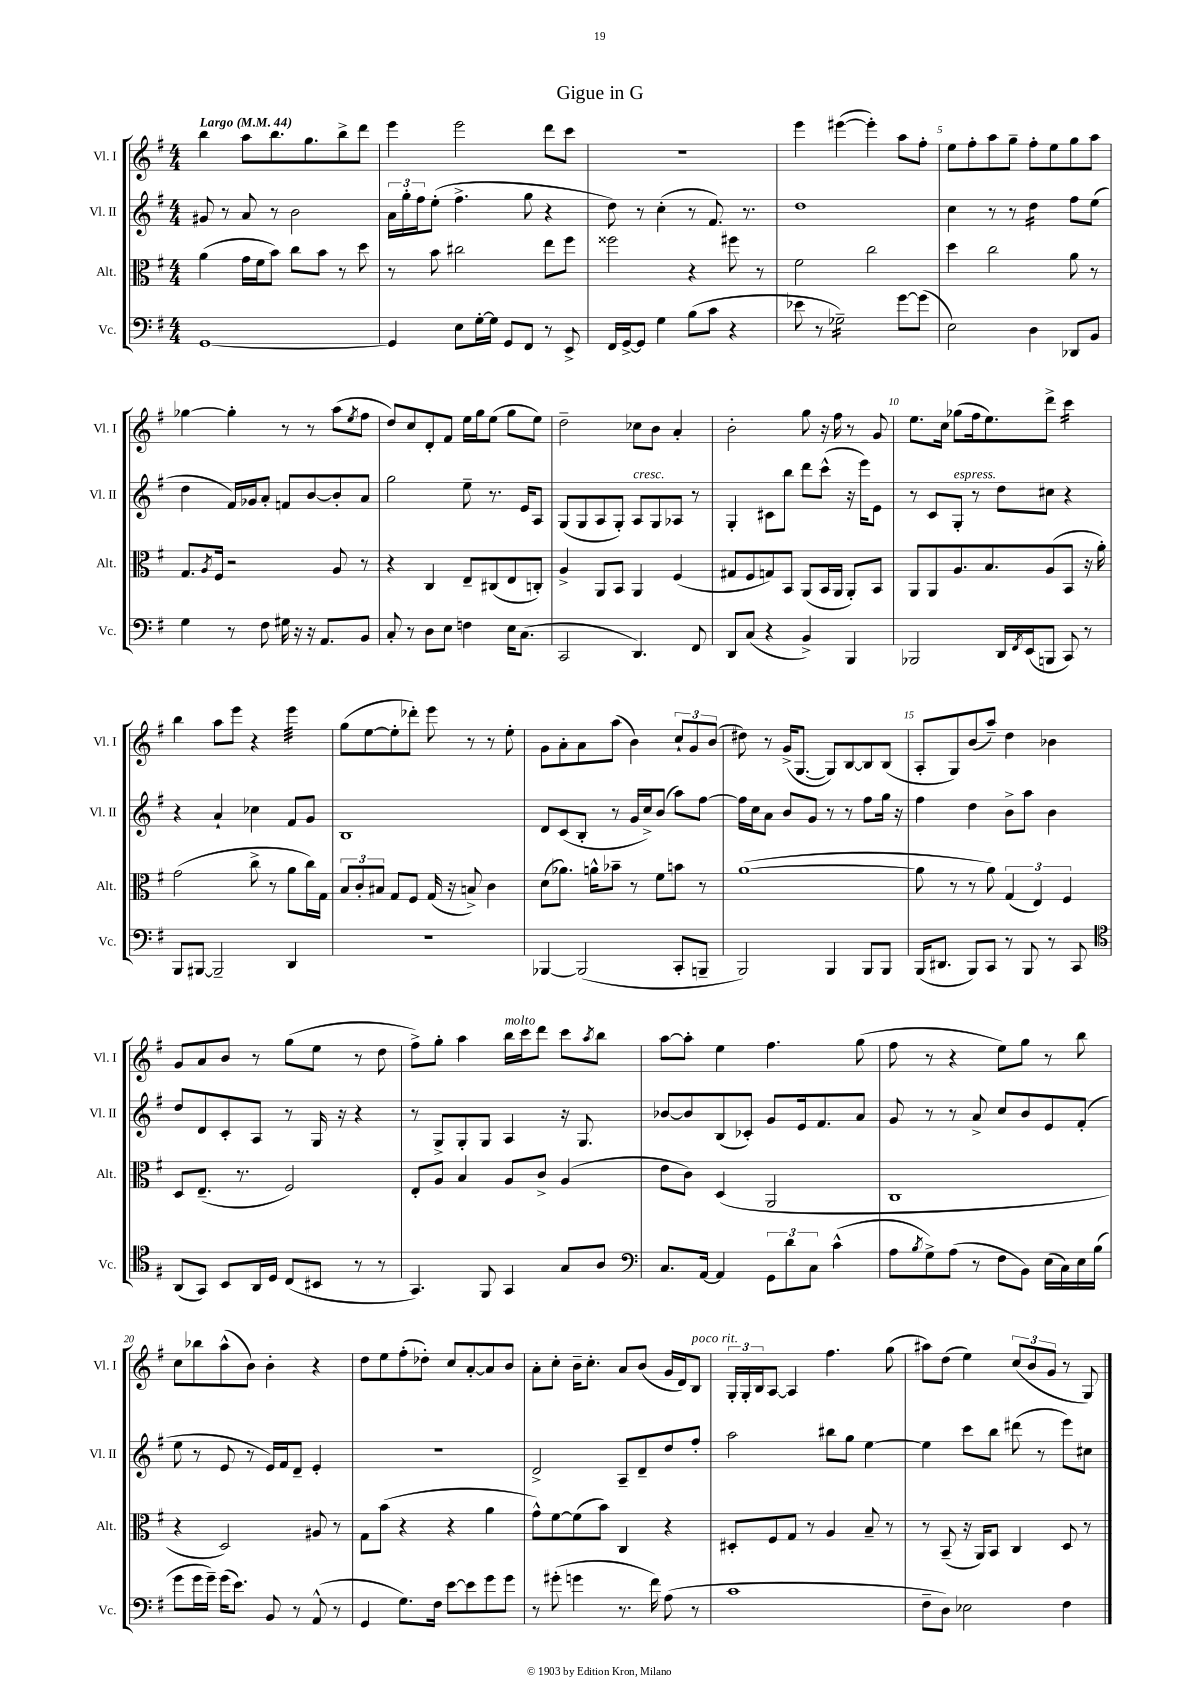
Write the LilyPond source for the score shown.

\header { title = "Gigue in G" }
<<
\new StaffGroup <<
\new Staff = "s0" \with { instrumentName = "Vl. I" shortInstrumentName = "Vl. I" } {
    \clef treble \key g \major \numericTimeSignature \time 4/4 \tempo "Largo" 4 = 44
    b''4 a''8 b''8. g''8. b''8-> d'''8 |
    e'''4 e'''2 d'''8 c'''8 |
    R1 |
    e'''4 eis'''4~( eis'''4-.) a''8 fis''8-. |
    e''8 fis''8-. a''8 g''8-- fis''8-. e''8 g''8 a''8 |
    ges''4~ ges''4-. r8 r8 a''8( \acciaccatura { e''8 } fis''8 |
    d''8) c''8 d'8-. fis'8 e''16 g''16 e''8( g''8 e''8) |
    d''2-- ces''8 b'8 a'4-. |
    b'2-. g''8 r16 fis''16 r8 g'8 |
    e''8. c''16 ges''8( fis''16 e''8.) d'''8-> c'''4:16 |
    b''4 a''8 e'''8 r4 e'''4:32 |
    g''8( e''8~ e''8-. des'''8-.) e'''8 r8 r8 e''8-. |
    g'8 a'8-. a'8 a''8( b'4) \tuplet 3/2 { c''8-! g'8 b'8( } |
    dis''8) r8 g'16->( g8.~ g8) b8~ b8 b8( |
    a8-. g8) b'8( a''8--) d''4 bes'4 |
    g'8 a'8 b'8 r8 g''8( e''8 r8 d''8 |
    fis''8->) g''8-. a''4 b''16^\markup { \italic "molto" } c'''16 d'''8 c'''8 \acciaccatura { a''8 } b''8 |
    a''8~ a''8-. e''4 fis''4. g''8( |
    fis''8 r8 r4 e''8) g''8 r8 b''8 |
    c''8 bes''8 a''8-^( b'8) b'4-. r4 |
    d''8 e''8 fis''8-.( des''8-.) c''8 a'8~-. a'8 b'8 |
    a'8-. c''8-. b'16-- c''8.-. a'8 b'8( g'16 d'16) b8^\markup { \italic "poco rit." } |
    \tuplet 3/2 { g16-. g16-. b16 } a8~ a4 fis''4. g''8( |
    ais''8) d''8( e''4) \tuplet 3/2 { c''8( b'8 g'8 } r8 g8) \bar "|." |
}
\new Staff = "s1" \with { instrumentName = "Vl. II" shortInstrumentName = "Vl. II" } {
    \clef treble \key g \major \numericTimeSignature \time 4/4
    gis'8 r8 a'8 r8 b'2 |
    \tuplet 3/2 { a'16 g''16-. fis''16 } e''8-.( fis''4.-> g''8 r4 |
    d''8) r8 c''4-.( r8 fis'8.) r8. |
    d''1 |
    c''4 r8 r8 d''4:16 fis''8 e''8( |
    d''4 fis'16) ges'16 a'8-. f'8 b'8~ b'8-. a'8 |
    g''2 e''8-- r8. e'16 a8 |
    g8( g8 a8 g8-.) a8^\markup { \italic "cresc." } g8 aes8 r8 |
    g4-. cis'8 b''8 d'''8 c'''8-^( r16 e'''16) e'8 |
    r8 c'8 g8-.^\markup { \italic "espress." } r8 d''8 cis''8 r4 |
    r4 a'4-! ces''4 fis'8 g'8 |
    b1 |
    d'8 c'8( b8-. r8 g'16 c''16->) b'8( a''8) fis''8~ |
    fis''16 c''16 a'8 b'8 g'8 r8 r8 fis''8 g''16 r16 |
    fis''4 d''4 b'8-> a''8 b'4 |
    d''8 d'8 c'8-. a8 r8 g16 r16 r4 |
    r8 g8-> g8-. g8 a4 r16 g8. |
    bes'8~ bes'8 b8( ces'8-.) g'8 e'16 fis'8. a'8 |
    g'8 r8 r8 a'8-> c''8 b'8 e'8 fis'8-.( |
    e''8 r8 e'8 r8 e'16) fis'16 d'8-- e'4-. |
    R1 |
    d'2-> a8-- d'8-- d''8 fis''8-. |
    a''2 bis''8 g''8 e''4~ |
    e''4 c'''8 b''8 dis'''8( r8 e'''8) cis''8 \bar "|." |
}
\new Staff = "s2" \with { instrumentName = "Alt." shortInstrumentName = "Alt." } {
    \clef alto \key g \major \numericTimeSignature \time 4/4
    a'4( g'16 fis'16 b'8) c''8 b'8 r8 d''8 |
    r8 b'8 cis''2 e''8 fis''8 |
    fisis''2 r4 fis''8 r8 |
    fis'2 c''2 |
    d''4 c''2 a'8 r8 |
    g8. \acciaccatura { a8 } fis16 r2 a8 r8 |
    r4 c4 e8-- cis8( e8 c8-.) |
    a4-> a,8 b,8 a,4 fis4( |
    gis8 fis8 g8) b,8 a,8( b,16 a,16 a,8-.) b,8 |
    a,8 a,8 a8. b8. a8( b,8 r16 a'16-.) |
    g'2( c''8-> r8 a'8 c''16) g16 |
    \tuplet 3/2 { b8 c'8-. bis8 } g8 fis8 g16( r16 b8->) c'4 |
    d'8( aes'8.) a'16-^ bes'8-- r8 fis'8 b'8 r8 |
    a'1~( |
    a'8 r8 r8 a'8) \tuplet 3/2 { g4( e4) fis4 } |
    d8 e8.--( r8. fis2) |
    e8-. a8 b4 a8 c'8-> a4( |
    e'8 c'8) d4( a,2 |
    c1 |
    r4 d2) ais8 r8 |
    g8 b'8( r4 r4 a'4 |
    g'8-^) fis'8~ fis'8( b'8) c4 r4 |
    dis8-. fis8 g8 r8 a4 b8-- r8 |
    r8 b,8--( r16 a,16) b,8 c4 d8 r8 \bar "|." |
}
\new Staff = "s3" \with { instrumentName = "Vc." shortInstrumentName = "Vc." } {
    \clef bass \key g \major \numericTimeSignature \time 4/4
    g,1~ |
    g,4 e8 g16~-. g16 g,8 fis,8 r8 e,8-> |
    fis,16 g,16~-> g,8 g4 b8( c'8 r4 |
    ees'8 r8 ges2:16--) g'8~ g'8( |
    e2) d4 des,8 b,8 |
    g4 r8 fis8 gis16 r16 r16 a,8. b,8 |
    c8-. r8 d8 e8 f4 e16 c8.( |
    c,2 d,4.) fis,8 |
    d,8 c8( r4 b,4->) b,,4 |
    bes,,2 d,16 \acciaccatura { fis,8 } e,16( b,,8 c,8) r8 |
    b,,8 bis,,8~ bis,,2-- d,4 |
    R1 |
    bes,,4~ bes,,2( c,8-. b,,8-- |
    b,,2) b,,4 b,,8 b,,8 |
    b,,16( dis,8. b,,8) c,8 r8 b,,8 r8 c,8 |
    \clef tenor a,8( g,8) b,8 a,16 d16 c8( bis,8 r8 r8 |
    g,4.) fis,8 g,4 g8 a8 |
    \clef bass c8. a,16~ a,4 \tuplet 3/2 { g,8 d'8 c8 } c'4-^( |
    a8 \acciaccatura { b8 } g8->) a8( r8 fis8 b,8) e16( c16) e16 b16( |
    g'8 g'16 g'16--) g'16( e'8.) b,8 r8 a,8-^( r8 |
    g,4 g8.) fis16 e'8~ e'8 g'8 g'8 |
    r8 gis'8-.( g'4 r8. fis'16) a8( r8 |
    c'1 |
    fis8-- d8) ees2 fis4 \bar "|." |
}
>>
>>
\layout { \context { \Score \override BarNumber.break-visibility = ##(#f #t #t) barNumberVisibility = #(every-nth-bar-number-visible 5) } }
